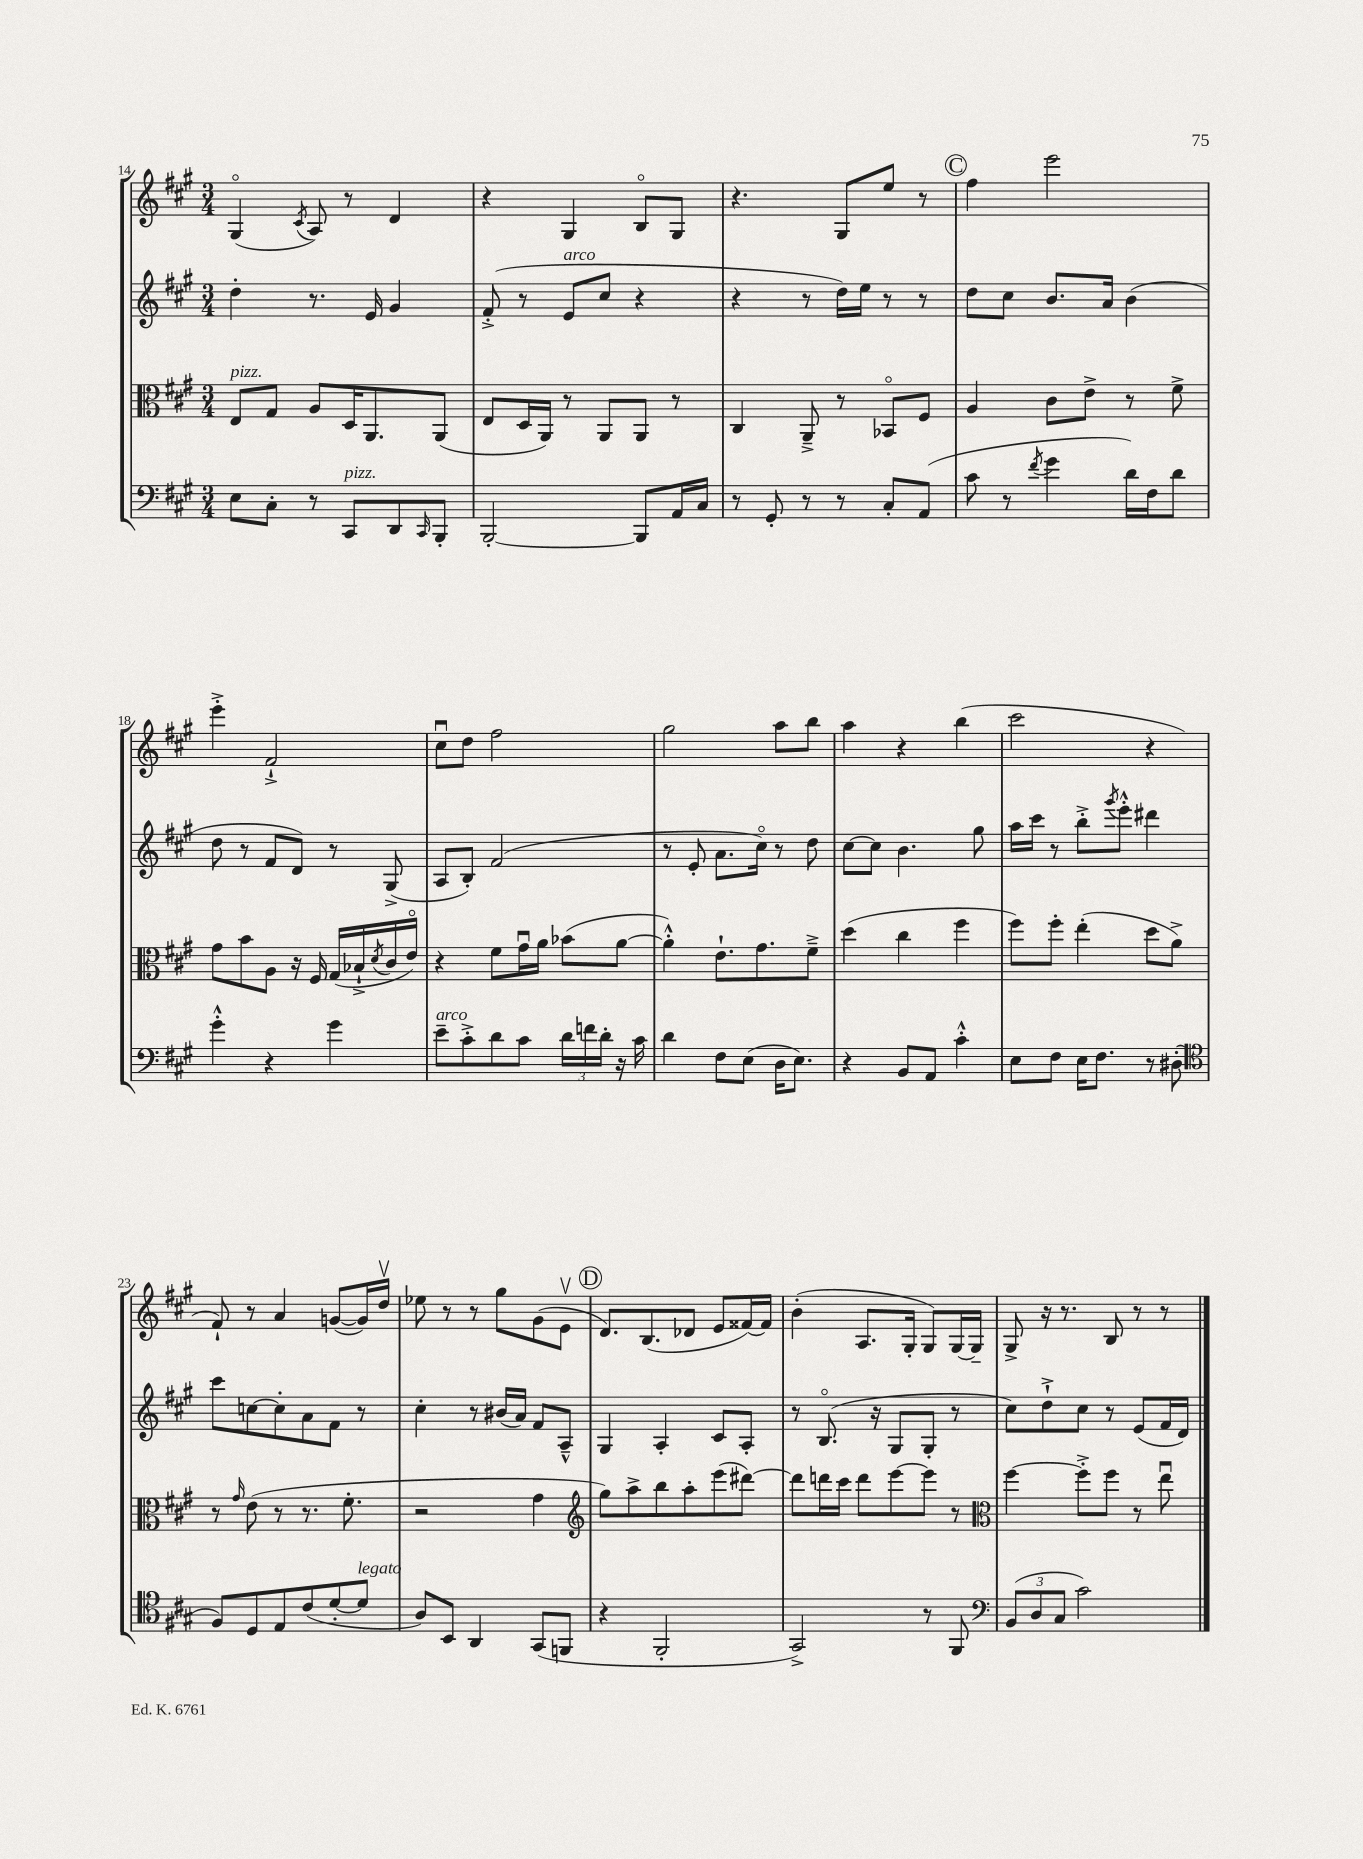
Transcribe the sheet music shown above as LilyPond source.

<<
\new StaffGroup <<
\new Staff = "s0" {
    \clef treble \key a \major \numericTimeSignature \time 3/4
    gis4\flageolet( \acciaccatura { cis'8 } a8) r8 d'4 |
    r4 gis4 b8\flageolet gis8 |
    r4. gis8 e''8 r8 |
    \mark \markup { \circle "C" } fis''4 e'''2 |
    e'''4-.-> fis'2-!-> |
    cis''8\downbow d''8 fis''2 |
    gis''2 a''8 b''8 |
    a''4 r4 b''4( |
    cis'''2 r4 |
    fis'8-!) r8 a'4 g'8~( g'16) d''16\upbow |
    ees''8 r8 r8 gis''8 gis'8( e'8\upbow |
    \mark \markup { \circle "D" } d'8.) b8.( des'8 e'8 fisis'16~) fisis'16 |
    b'4-.( a8. gis16-. gis8) gis16~ gis16-- |
    gis8-> r16 r8. b8 r8 r8 \bar "|." |
}
\new Staff = "s1" {
    \clef treble \key a \major \numericTimeSignature \time 3/4
    d''4-. r8. e'16 gis'4 |
    fis'8-.->( r8 e'8^\markup { \italic "arco" } cis''8 r4 |
    r4 r8 d''16) e''16 r8 r8 |
    \mark \markup { \circle "C" } d''8 cis''8 b'8. a'16 b'4( |
    d''8 r8 fis'8 d'8) r8 gis8->( |
    a8 b8-.) fis'2( |
    r8 e'8-. a'8. cis''16\flageolet) r8 d''8 |
    cis''8~ cis''8 b'4. gis''8 |
    a''16 cis'''16 r8 b''8-.-> \acciaccatura { gis'''8 } e'''8-.-^ dis'''4 |
    cis'''8 c''8~ c''8-. a'8 fis'8 r8 |
    cis''4-. r8 bis'16( a'16) fis'8 a8---^ |
    \mark \markup { \circle "D" } gis4 a4-. cis'8 a8-. |
    r8 b8.\flageolet( r16 gis8 gis8-. r8 |
    cis''8) d''8-!-> cis''8 r8 e'8( fis'16 d'16) \bar "|." |
}
\new Staff = "s2" {
    \clef alto \key a \major \numericTimeSignature \time 3/4
    e8^\markup { \italic "pizz." } gis8 a8 d16 a,8. a,8( |
    e8 d16 a,16) r8 a,8 a,8 r8 |
    cis4 a,8---> r8 bes,8\flageolet fis8 |
    \mark \markup { \circle "C" } a4 cis'8 e'8-> r8 fis'8-> |
    gis'8 b'8 a8 r16 fis16 gis16( bes16-!-> \acciaccatura { d'8 } cis'16 e'16\flageolet) |
    r4 fis'8 gis'16\downbow a'16 bes'8( a'8~ |
    a'4-.-^) e'8.-! gis'8. fis'8---> |
    d''4( cis''4 fis''4 |
    fis''8) fis''8-. e''4-.( d''8 a'8->) |
    r8 \grace { gis'16 } e'8( r8 r8. fis'8.-. |
    r2 gis'4 |
    \mark \markup { \circle "D" } \clef treble gis''8) a''8-> b''8 a''8-. e'''8( dis'''8~) |
    dis'''8 d'''16 cis'''16 d'''8 e'''8~ e'''8 r8 |
    \clef alto fis''4~ fis''8-.-> fis''8 r8 e''8\downbow \bar "|." |
}
\new Staff = "s3" {
    \clef bass \key a \major \numericTimeSignature \time 3/4
    e8 cis8-. r8 cis,8^\markup { \italic "pizz." } d,8 \grace { cis,16 } b,,8-. |
    b,,2~-. b,,8 a,16 cis16 |
    r8 gis,8-. r8 r8 cis8-. a,8( |
    \mark \markup { \circle "C" } cis'8 r8 \acciaccatura { fis'8 } gis'4 d'16) fis16 d'8 |
    gis'4-.-^ r4 gis'4 |
    e'8--^\markup { \italic "arco" } cis'8-.-> d'8 cis'8 \tuplet 3/2 { d'16 f'16 d'16-. } r16 cis'16 |
    d'4 fis8 e8( d16 e8.) |
    r4 b,8 a,8 cis'4-.-^ |
    e8 fis8 e16 fis8. r8 dis8-.( |
    \clef tenor fis8) d8 e8 cis'8( d'8~-. d'8^\markup { \italic "legato" } |
    a8) b,8 a,4 gis,8( f,8 |
    \mark \markup { \circle "D" } r4 fis,2-. |
    gis,2->) r8 fis,8 |
    \clef bass \tuplet 3/2 { b,8( d8 cis8 } cis'2) \bar "|." |
}
>>
>>
\layout { \context { \Score currentBarNumber = #14 } }
